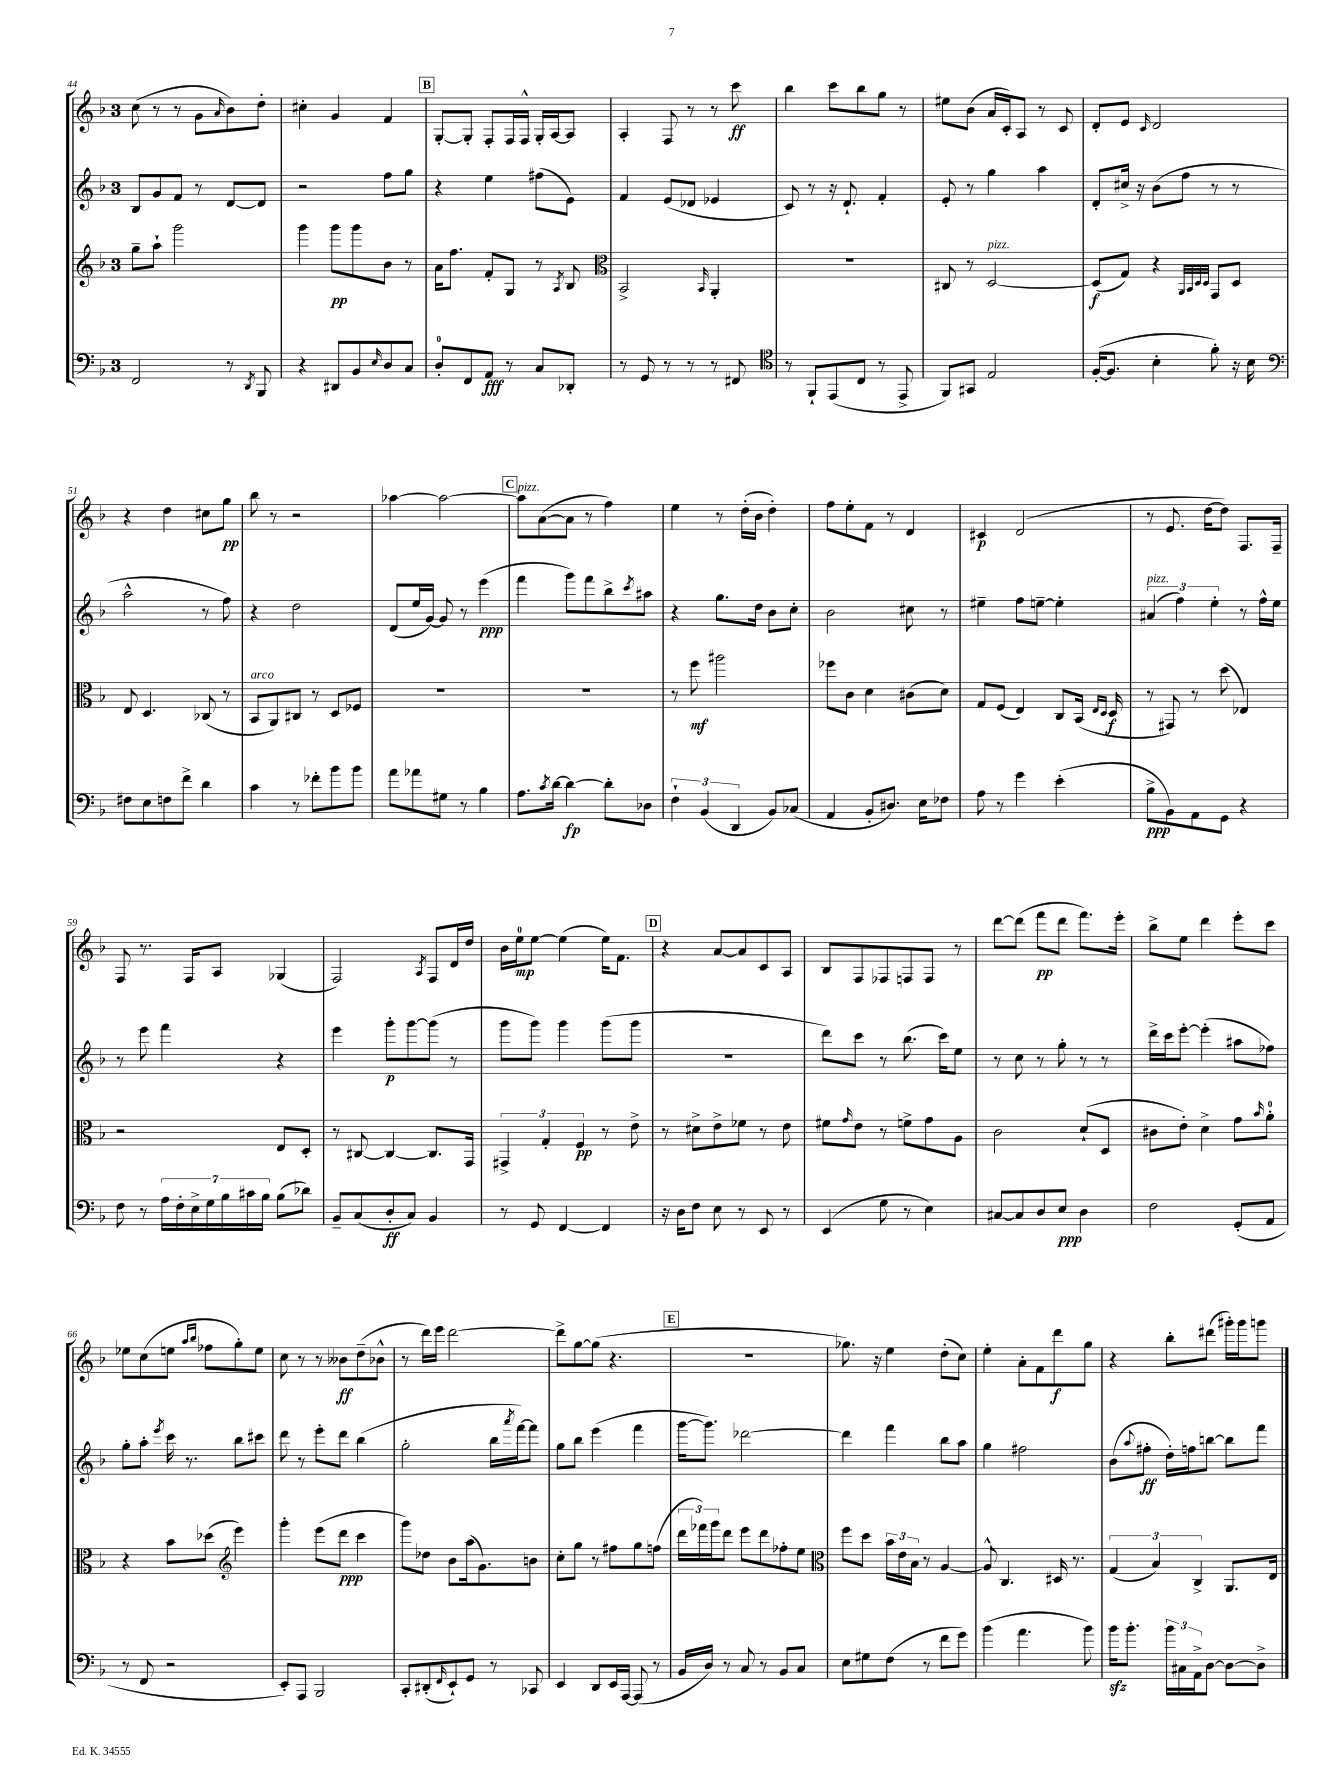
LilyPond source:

<<
\new StaffGroup <<
\new Staff = "s0" {
    \clef treble \key f \major \once \override Staff.TimeSignature.style = #'single-digit \time 3/4
    c''8( r8 r8 g'8 \grace { a'16 } bes'8) d''8-. |
    cis''4-. g'4 f'4 |
    \mark \markup { \box "B" } g8~-. g8-. f8-. f16 f16-^ g16-. a16~ a8 |
    a4-. f8 r8 r8 c'''8\ff |
    bes''4 c'''8 bes''8 g''8 r8 |
    eis''8 bes'8( a'16 c'16-.) a8 r8 c'8 |
    d'8-. e'8 \grace { c'16 } d'2 |
    r4 d''4 cis''8 g''8\pp |
    bes''8 r8 r2 |
    aes''4~ aes''2~ |
    \mark \markup { \box "C" } aes''8^\markup { \italic "pizz." } a'8~( a'8 r8 f''4) |
    e''4 r8 d''16-.( bes'16 d''4-.) |
    f''8 e''8-. f'8 r8 d'4 |
    cis'4\p d'2( |
    r8 e'8. d''16~ d''8) f8. f16-- |
    f8 r8. f16 a8 ges4( |
    f2) \acciaccatura { a8 } f8 d'16 d''16 |
    bes'16 e''16-0\mp e''8~ e''4( e''16) f'8. |
    \mark \markup { \box "D" } r4 a'8~ a'8 c'8 a8 |
    bes8 f8 fes8 f8 f8 r8 |
    d'''8~ d'''8( f'''8\pp d'''8 f'''8.) e'''16-. |
    bes''8-> e''8 d'''4 e'''8-. c'''8 |
    ees''8 c''8( e''8 \grace { a''16 bes''16 } fes''8 g''8-.) e''8 |
    c''8 r8 r8 beses'8\ff d''8--( bes'8-^ |
    r8 d'''16) e'''16 d'''2~ |
    d'''8-> g''8~ g''8( r4. |
    \mark \markup { \box "E" } R2. |
    ges''8.) r16 e''4 d''8-.( c''8) |
    e''4-. a'8-. f'8 d'''8\f g''8 |
    r4 bes''8-. dis'''8( gis'''16-.) gis'''16 g'''8 \bar "|." |
}
\new Staff = "s1" {
    \clef treble \key f \major \once \override Staff.TimeSignature.style = #'single-digit \time 3/4
    bes8 g'8 f'8 r8 d'8~ d'8 |
    r2 f''8 g''8 |
    \mark \markup { \box "B" } r4 e''4 fis''8( e'8) |
    f'4 e'8( des'8 ees'4 |
    c'8) r8 r16 d'8.-! f'4-. |
    e'8-. r8 g''4 a''4 |
    d'8-. cis''16-> r16 bes'8( f''8 r8 r8 |
    a''2-^ r8 f''8) |
    r4 d''2 |
    d'8( e''16 g'16~) g'8 r8 e'''4\ppp( |
    \mark \markup { \box "C" } f'''4 g'''8) f'''8 bes''8-> \acciaccatura { c'''8 } ais''8 |
    r4 g''8. d''16 bes'8 c''8-. |
    bes'2 cis''8 r8 |
    eis''4-- f''8 e''8~-- e''4-. |
    \tuplet 3/2 { ais'4^\markup { \italic "pizz." }( f''4) e''4-. } r8 f''16-^ e''16 |
    r8 e'''8 f'''4 r4 |
    e'''4 g'''8-.\p g'''8~ g'''8( r8 |
    g'''8 g'''8) g'''4 g'''8( g'''8 |
    \mark \markup { \box "D" } R2. |
    d'''8) c'''8 r8 bes''8.( c'''16) e''8 |
    r8 c''8 r8 g''8-. r8 r8 |
    d'''16-> c'''16 e'''8~-. e'''4-.( ais''8 fes''8) |
    g''8-. a''8-. \acciaccatura { e'''8 } c'''16 r8. bes''8 cis'''8 |
    d'''8 r8 e'''8-. d'''8 bes''4( |
    g''2-. bes''16 \acciaccatura { a'''8 } f'''16~) f'''8 |
    g''8 bes''8 e'''4( f'''4 |
    \mark \markup { \box "E" } g'''16~ g'''8.) des'''2~ |
    des'''4 f'''4 bes''8 a''8 |
    g''4 fis''2 |
    bes'8( \appoggiatura { a''8 } fis''8-.\ff d''16-.) f''16 b''8~ b''8 f'''8 \bar "|." |
}
\new Staff = "s2" {
    \clef treble \key f \major \once \override Staff.TimeSignature.style = #'single-digit \time 3/4
    g''8-- a''8-! g'''2 |
    g'''4 g'''8\pp g'''8 bes'8 r8 |
    \mark \markup { \box "B" } a'16 f''8. f'8-. g8 r8 \acciaccatura { a8 } bes8 |
    \clef alto bes,2-> \grace { bes,16 } a,4-. |
    R2. |
    cis8 r8 d2~^\markup { \italic "pizz." } |
    d8\f( g8) r4 \grace { a,32 bes,32 d32 d32 } g,8 d8 |
    e8 d4. ces8( r8 |
    bes,8^\markup { \italic "arco" } a,8) cis8 r8 d8 fes8 |
    R2. |
    \mark \markup { \box "C" } R2. |
    r8 f''8\mf ais''2 |
    fes''8 c'8 d'4 cis'8( d'8) |
    g8 f8( e4) c8 bes,16( \grace { e16 d16 } d16\f |
    r8 gis,8) r8 d''8( ees4) |
    r2 e8 d8-. |
    r8 cis8~ cis4~ cis8. g,16 |
    \tuplet 3/2 { gis,4-> g4-. f4\pp } r8 e'8-> |
    \mark \markup { \box "D" } r8 dis'8-> e'8-> fes'8 r8 e'8 |
    fis'8 \grace { g'16 } e'8 r8 f'8-> g'8 a8 |
    c'2 d'8-!( d8 |
    cis'8 e'8-.) d'4-> g'8 \grace { bes'16 } a'8-0-. |
    r4 bes'8 des''8( \clef treble e'''4) |
    g'''4-. e'''8( d'''8\ppp c'''4 |
    g'''8) des''8 bes'8 a''16( g'8.) b'8 |
    c''8-. g''8 r8 fis''8 g''8 f''8( |
    \mark \markup { \box "E" } \tuplet 3/2 { d'''16 fes'''16) g'''16 } d'''8 e'''8 d'''8 fes''8-. e''8 |
    \clef alto f''8 d''8 \tuplet 3/2 { bes'16 e'16 bes16 } r8 a4~ |
    a8-^ c4. dis16 r8. |
    \tuplet 3/2 { g4( bes4) c4-> } a,8. e16 \bar "|." |
}
\new Staff = "s3" {
    \clef bass \key f \major \once \override Staff.TimeSignature.style = #'single-digit \time 3/4
    f,2 r8 \acciaccatura { d,8 } bes,,8 |
    r4 dis,8 bes,8 \grace { e16 } d8 c8 |
    \mark \markup { \box "B" } d8-0-. f,8 a,8\fff r8 c8 des,8-. |
    r8 g,8 r8 r8 r8 fis,8 |
    \clef tenor r8 f,8-! e,8( c8 r8 e,8-> |
    f,8) gis,8 e2 |
    f16~-.( f8. bes4-. f'8-.) r16 bes16 |
    \clef bass fis8 e8 f8 f'8-> d'4 |
    c'4 r8 fes'8-. bes'8 bes'8 |
    a'8 aes'8 gis8 r8 bes4 |
    \mark \markup { \box "C" } a8. \acciaccatura { c'8 } d'16~ d'4~\fp d'8-. des8 |
    \tuplet 3/2 { f4-! bes,4( d,4 } bes,8) ces8( |
    a,4 bes,8-. dis8.) e16 fes8 |
    a8 r8 g'4 e'4-.( |
    bes8->\ppp bes,8) a,8 g,8 r4 |
    f8 r8 \tuplet 7/4 { a16 f16-. e16-> g16 bes16 cis'16 bes16 } bes8( des'8) |
    bes,8-- c8( d8-.\ff c8) bes,4 |
    r8 g,8 f,4~ f,4 |
    \mark \markup { \box "D" } r16 d16 f8 e8 r8 e,8 r8 |
    e,4( g8 r8 e4) |
    cis8~ cis8 d8 e8\ppp d4 |
    f2 g,8-.( a,8 |
    r8 f,8 r2 |
    e,8-.) a,,8 bes,,2 |
    c,8-. dis,8-.( \grace { f,16 } e,8-!) g,8 r8 ces,8 |
    e,4 d,8 e,16 a,,16~ a,,8( r8 |
    \mark \markup { \box "E" } bes,16 d16) r8 c8 r8 bes,8 c8 |
    e8 gis8 f8( r8 f'8 g'8) |
    bes'4( a'4. bes'8) |
    bes'16\sfz bes'8.-. \tuplet 3/2 { bes'16 cis16 a,16-> } d8~ d8~ d8-> \bar "|." |
}
>>
>>
\layout { \context { \Score currentBarNumber = #44 } }
